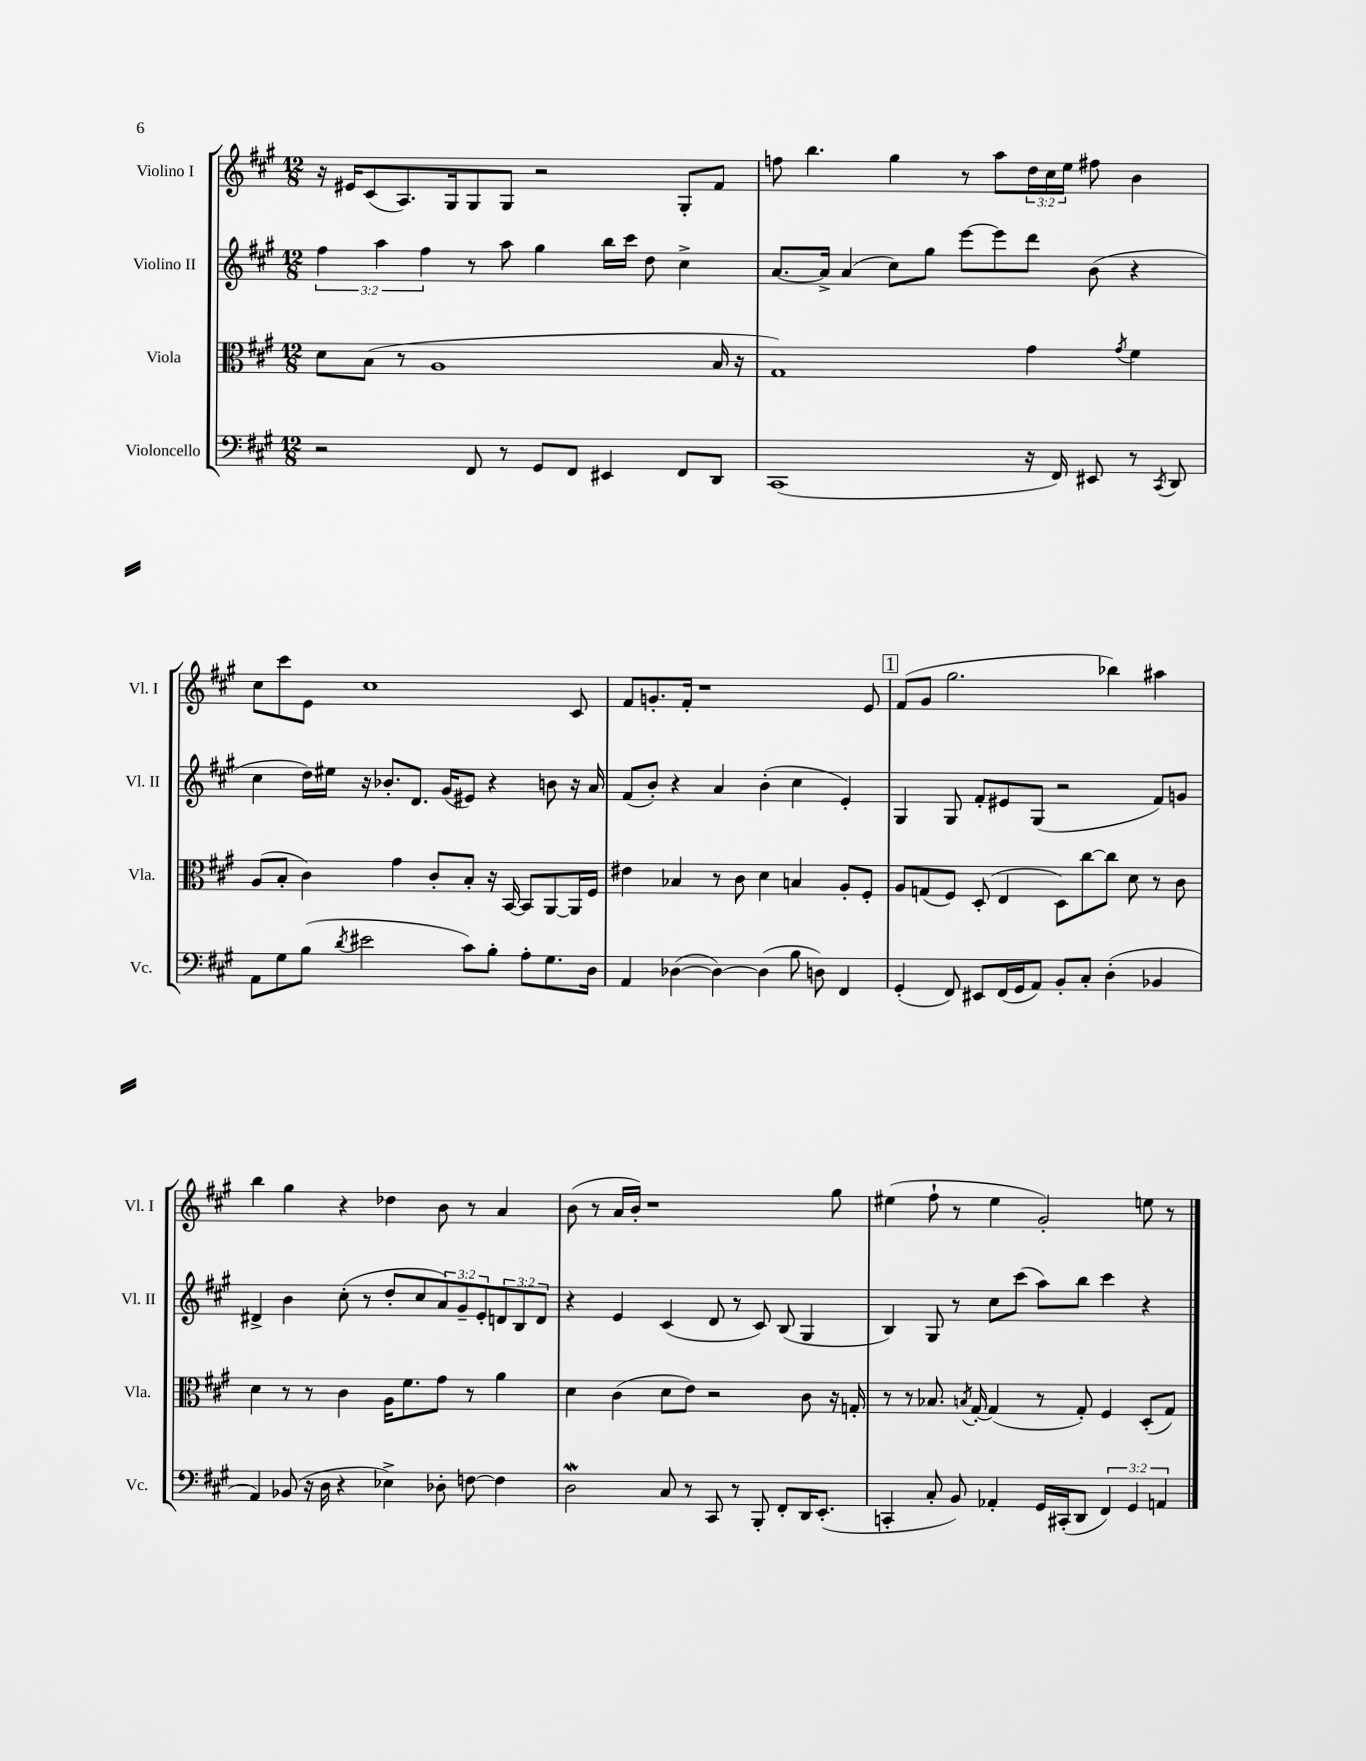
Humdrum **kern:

**kern	**kern	**kern	**kern
*part4	*part3	*part2	*part1
*staff4	*staff3	*staff2	*staff1
*I"Violoncello	*I"Viola	*I"Violino II	*I"Violino I
*I'Vc.	*I'Vla.	*I'Vl. II	*I'Vl. I
*clefF4	*clefC3	*clefG2	*clefG2
*k[f#c#g#]	*k[f#c#g#]	*k[f#c#g#]	*k[f#c#g#]
*M12/8	*M12/8	*M12/8	*M12/8
=1	=1	=1	=1
2r	8d\L	6ff#\	16r
.	.	.	16e#X/KL
.	(8B\J	.	(8c#/
.	.	6aa\	.
.	8r	.	8.A/)
.	.	6ff#\	.
.	1A	.	.
.	.	.	16G#/k
8FF#/	.	8r	8G#/
8r	.	8aa\	8G#/J
8GG#/L	.	4gg#\	2r
8FF#/J	.	.	.
4EE#X/	.	16bb\LL	.
.	.	16ccc#\JJ	.
.	.	8dd\	.
8FF#/L	.	4cc#^\	8G#'/L
8DD/J	16B/	.	8f#/J
.	16r	.	.
=2	=2	=2	=2
(1CC#	1G#)	[8.a/L	8ffn\
.	.	.	4.bb\
.	.	16a^/Jk]	.
.	.	(4a/	.
.	.	8cc#\L)	4gg#\
.	.	8gg#\J	.
.	.	[8eee\L	8r
.	.	8eee\]	8aa\L
16r	4g#\	8ddd\J	24dd\L
.	.	.	24cc#\
16FF#/)	.	.	.
.	.	.	24ee\JJ
8EE#X/	.	(8b\	8ff#X\
.	8qg#/	.	.
8r	4f#\	4r	4b\
8qCC#/	.	.	.
8DD/	.	.	.
!!LO:LB:g=z
=3	=3	=3	=3
8AA\L	(8A/L	4cc#\	8cc#\L
8G#\	8B'/J	.	8ccc#\
(8B\J	4c#\)	16dd\LL)	8e\J
.	.	16ee#X\JJ	.
8qd/	.	.	.
2e#X\	.	16r	1cc#
.	.	8.b-X'/L	.
.	4g#\	.	.
.	.	8.d/J	.
.	8c#'/L	.	.
.	.	(16g#/KL	.
8c#\L)	8B'/J	8e#X/J)	.
8B'\J	16r	4r	.
.	[16BB/	.	.
8A'\L	8BB/L]	.	.
8.G#\	[8AA/	8bn\	.
.	16AA/L]	16r	8c#/
16D\Jk	16F#/JJ	16a/	.
=4	=4	=4	=4
4AA/	4e#X\	(8f#/L	8f#/L
.	.	8b'/J)	8.gn'/
([4D-X\	4B-X/	4r	.
.	.	.	16f#'/Jk
.	.	.	1r
4D-\_)	8r	4a/	.
.	8c#\	.	.
(4D-\]	4d\	(4b'\	.
8B\	4Bn/	4cc#\	.
8Dn\)	.	.	.
4FF#/	8A'/L	4e'/)	.
.	8F#'/J	.	8e/
!!LO:REH:place=s1:t=1
=5	=5	=5	=5
(4GG#'/	8A/L	4G#/	(8f#/L
.	(8Gn/	.	8g#/J
8FF#/)	8F#/J)	8G#/	2.gg#\
8EE#X/L	(8D'/	8f#'/L	.
(16FF#/L	4E/	8e#X/	.
16GG#/J	.	.	.
8AA/J)	.	(8G#/J	.
8BB'/L	8D\L)	2r	.
8C#'/J	[8cc#\	.	.
(4D'\	8cc#\J]	.	4bb-X\)
.	8d\	.	.
4BB-X/	8r	8f#/L)	4aa#X\
.	8c#\	8gn/J	.
!!LO:LB:g=z
=6	=6	=6	=6
4AA/)	4d\	4d#X^/	4bb\
(8BB-X/	8r	4b\	4gg#\
16r	8r	.	.
16D\	.	.	.
4r	4c#\	(8cc#'\	4r
.	.	8r	.
4E-X^\)	16A\KL	8dd'/L	4dd-X\
.	8.f#\	.	.
.	.	8cc#/	.
8D-X'\	8g#\J	12a/)	8b\
.	.	12g#~/	.
[8Fn\	8r	.	8r
.	.	12e'/	.
4F\]	4a\	12dn/	4a/
.	.	12B/	.
.	.	12d/J	.
=7	=7	=7	=7
2Dw\	4d\	4r	(8b\
.	.	.	8r
.	(4c#\	4e/	16a/LL
.	.	.	16b'/JJ)
.	.	.	1r
8C#/	8d\L	(4c#/	.
8r	8e\J)	.	.
8CC#/	2r	8d/	.
8r	.	8r	.
8BBB'/	.	8c#/)	.
8FF#'/L	.	(8B/	.
16DD/K	8c#\	4G#/	.
(8.EE'/J	.	.	.
.	16r	.	8gg#\
.	16Gn'/	.	.
=8	=8	=8	=8
4CCn'/	8r	4B/)	(4ee#X\
.	8r	.	.
8C#'/	8.B-X/	8G#/	8ff#`\
8BB/)	.	8r	8r
.	8qBn/	.	.
.	[16G#'/	.	.
4AA-X'/	(4G#/]	8cc#\L	4ee#\
.	.	(8ccc#\J	.
16GG#/LL	8r	8aa\L)	2g#'/)
(16CC#X'/J	.	.	.
8DD/J	8G#'/)	8bb\J	.
6FF#/)	4F#/	4ccc#\	.
6GG#/	.	.	.
.	(8D'/L	4r	8een\
6AAn/	.	.	.
.	8G#/J)	.	8r
==	==	==	==
*-	*-	*-	*-
